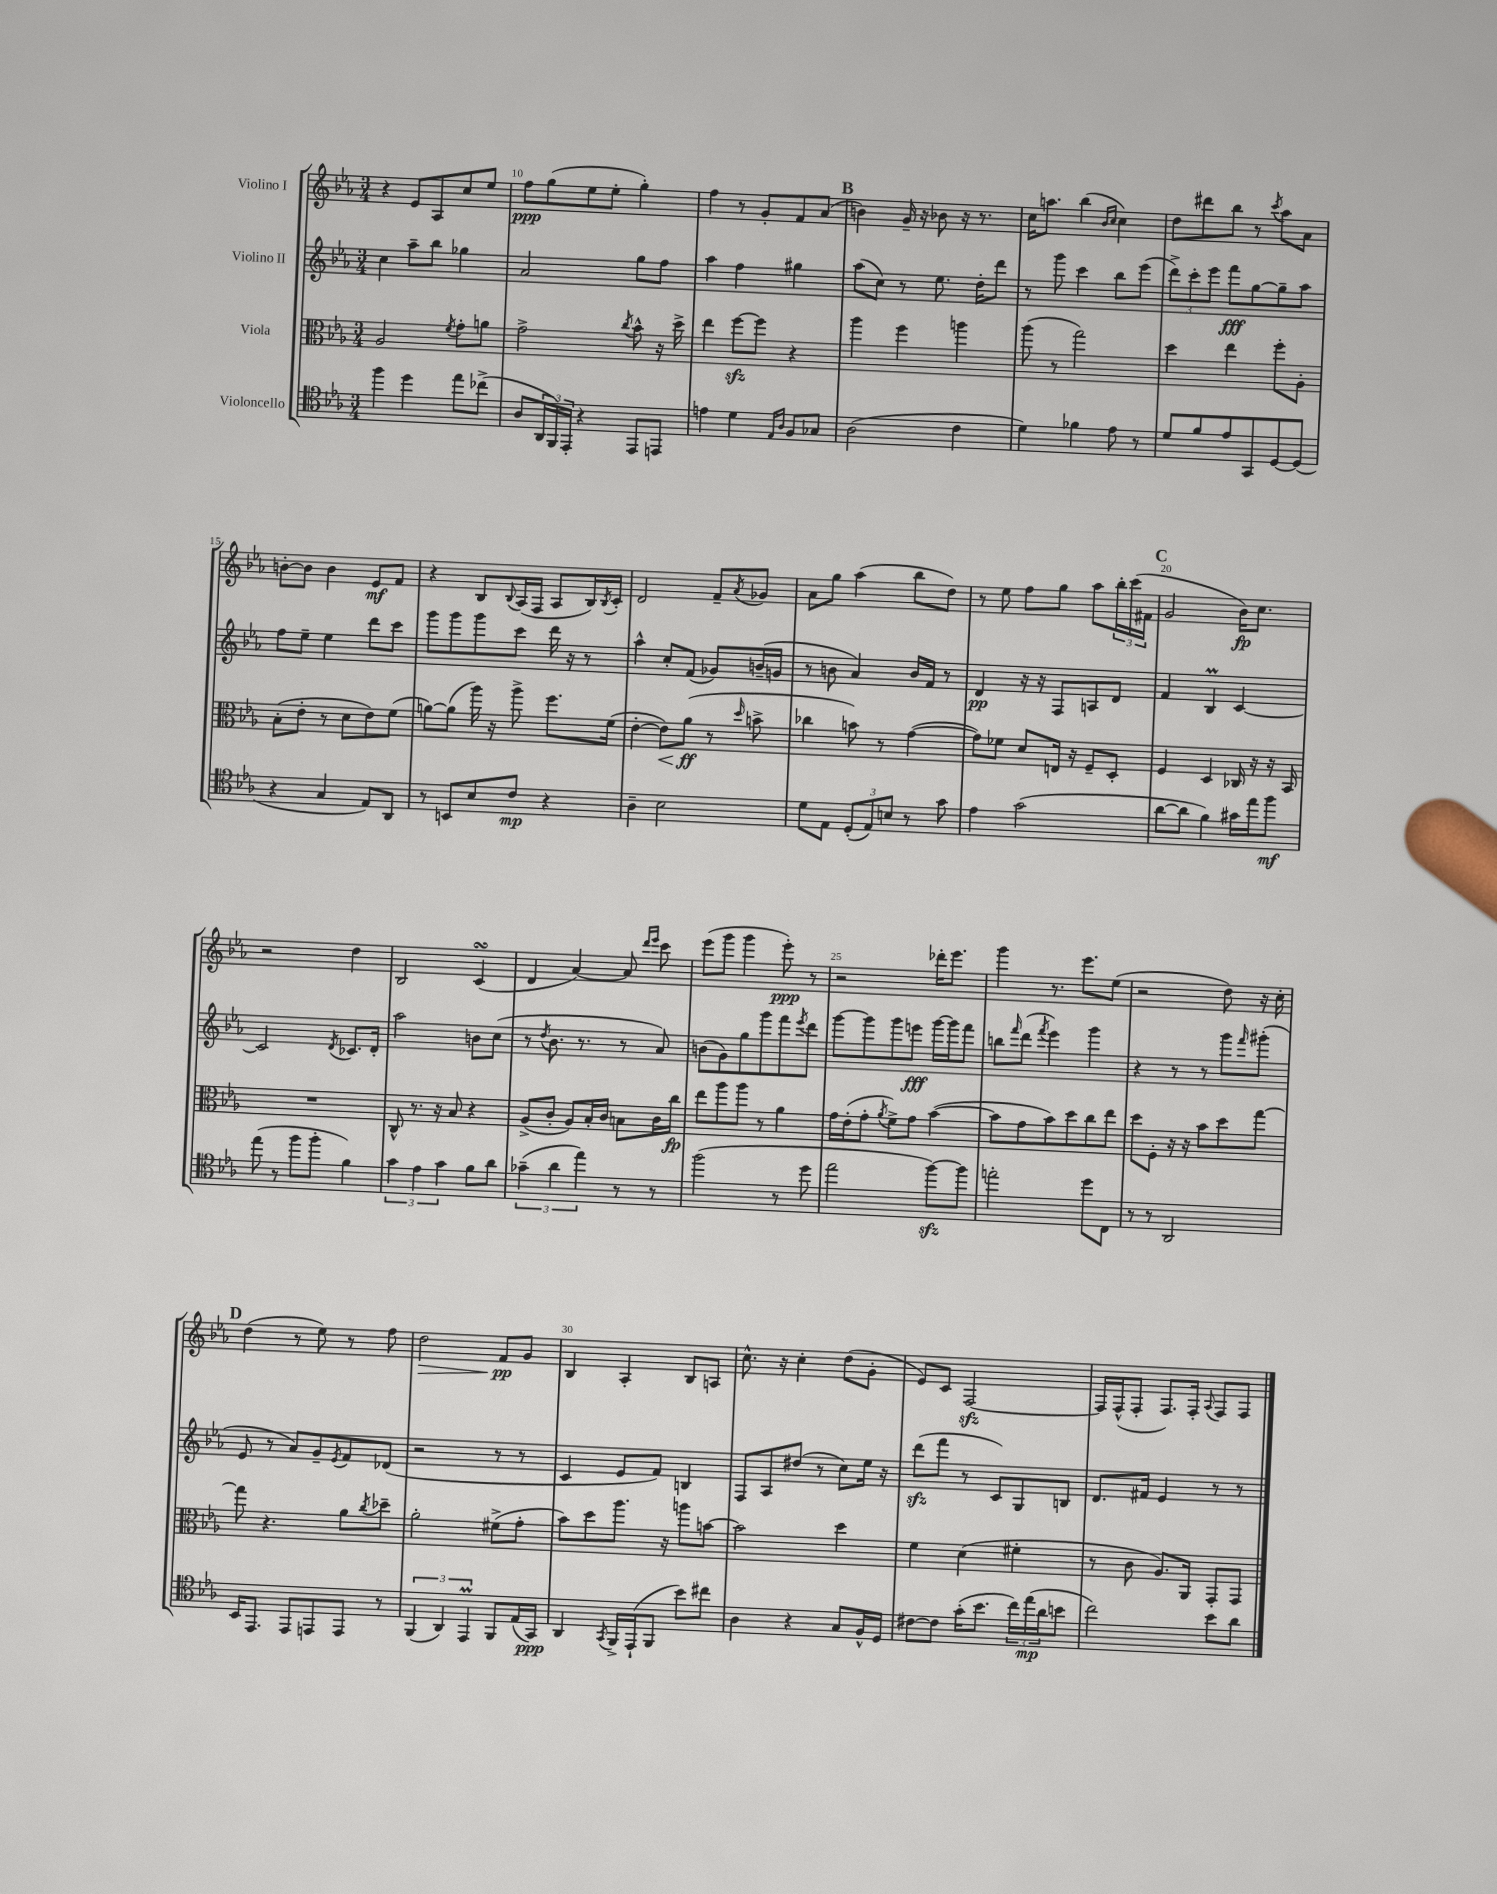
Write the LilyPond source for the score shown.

<<
\new StaffGroup <<
\new Staff = "s0" \with { instrumentName = "Violino I" } {
    \clef treble \key ees \major \numericTimeSignature \time 3/4
    r4 ees'8 aes8 c''8 ees''8 |
    f''8\ppp g''8( ees''8 ees''8-. g''4-.) |
    f''4 r8 g'8-. f'8 aes'8( |
    \mark \markup { \bold "B" } b'4) g'16-- r16 bes'8 r16 r8. |
    c''16 a''8. bes''4( \grace { bes'16 c''16 } c''4) |
    d''8 dis'''8 bes''8 r8 \acciaccatura { c'''8 } aes''8 aes'8 |
    b'8~-. b'8 b'4 ees'8\mf f'8 |
    r4 bes8 \appoggiatura { bes8 } aes16( f16 aes8 bes16) \acciaccatura { bes8 } c'16-. |
    d'2 f'8-- \acciaccatura { aes'8 } ges'8 |
    aes'8 g''8 aes''4( bes''8 d''8) |
    r8 ees''8 f''8 g''8 aes''8 \tuplet 3/2 { bes''16-. c'''16( fis'16 } |
    \mark \markup { \bold "C" } g'2 bes'16\fp) c''8. |
    r2 d''4 |
    bes2 c'4\turn( |
    d'4 aes'4~) aes'8 \grace { d'''16 ees'''16 } c'''8 |
    ees'''8( g'''8 g'''4 ees'''8-.\ppp) r8 |
    r2 des'''16-. ees'''8. |
    g'''4 r8. ees'''8. ees''8( |
    r2 d''8) r16 c''16-. |
    \mark \markup { \bold "D" } d''4( r8 ees''8) r8 f''8 |
    d''2\> f'8\pp\! g'8 |
    bes4 aes4-. bes8 a8 |
    c''8.-^ r16 c''4-. d''8( g'8-. |
    ees'8) c'8 f2~\sfz |
    f16 f16-^( f8-. f8.) f16-. \appoggiatura { aes8 } f8 f8 \bar "|." |
}
\new Staff = "s1" \with { instrumentName = "Violino II" } {
    \clef treble \key ees \major \numericTimeSignature \time 3/4
    c''4 aes''8-- bes''8 ges''4 |
    aes'2 g''8 f''8 |
    aes''4 f''4 gis''4 |
    \mark \markup { \bold "B" } aes''8( c''8) r8 ees''8. d''16-. d'''8 |
    r8 g'''8 c'''4 bes''8 ees'''8( |
    \tuplet 3/2 { d'''8->) c'''8-. ees'''8 } f'''8\fff g''8~ g''8-- aes''8 |
    f''8 ees''8-- ees''4 d'''8 c'''8 |
    g'''8 g'''8 g'''8 c'''8 d'''16 r16 r8 |
    aes''4-^ c''8-. f'8( ges'8) b'16--( g'16 |
    r8 b'8 aes'4) b'16 f'16 r8 |
    d'4\pp r16 r16 f8 a8 d'8 |
    \mark \markup { \bold "C" } f'4 bes4\prall c'4~ |
    c'2 \acciaccatura { d'8 } ces'8. d'16-. |
    aes''2 b'8 c''8( |
    r8 \acciaccatura { d''8 } bes'8. r8. r8 aes'8) |
    b'8( g'8) g''8 g'''8 f'''8 \acciaccatura { ees'''8 } d'''8 |
    g'''8~ g'''8 g'''8 e'''8\fff g'''16~ g'''16 f'''8 |
    b''8 \grace { f'''16 } d'''8( \acciaccatura { f'''8 } ees'''4) g'''4 |
    r4 r8 r8 g'''8 \grace { f'''16 } gis'''8-.( |
    \mark \markup { \bold "D" } ees'8 r8 aes'8) g'8-- \acciaccatura { ees'8 } f'8 des'8( |
    r2 r8 r8 |
    c'4 ees'8 f'8) b4 |
    f8 aes8 dis''8( r8 c''8) ees''16 r16 |
    d'''8\sfz( f'''8 r8 c'8) g8 b8 |
    d'8. fis'16 ees'4 r8 r8 \bar "|." |
}
\new Staff = "s2" \with { instrumentName = "Viola" } {
    \clef alto \key ees \major \numericTimeSignature \time 3/4
    aes2 \acciaccatura { f'8 } g'8-. a'8 |
    g'2-> \acciaccatura { c''8 } bes'8-^ r16 d''16-> |
    ees''4 f''8~\sfz f''8 r4 |
    \mark \markup { \bold "B" } aes''4 f''4 a''4 |
    aes''8( r8 g''2) |
    d''4 ees''4 f''8-. aes8-. |
    bes8-.( ees'8-. r8 d'8 ees'8) f'8( |
    a'8~) a'8( aes''16) r16 aes''8-> f''8. f'16( |
    ees'4~-. ees'8\<) aes'8\ff\!( r8 \grace { d''16 } b'8-> |
    ces''4 b'8) r8 g'4~( |
    g'8) fes'8 d'8 e16 r16 f8-- d8-. |
    \mark \markup { \bold "C" } f4 d4 ces16 r16 r16 bes,16 |
    R2. |
    c8-^ r8. r16 bes8 r4 |
    aes8->( c'8-. aes8) bes16-. c'16 b8 c'16 c''16\fp |
    ees''8 aes''8 aes''8 r8 aes'4 |
    g'16 ees'16-.( g'8-. \acciaccatura { aes'8 } f'8->) g'8 bes'4~( |
    bes'8 g'8 bes'8) d''8 c''8 ees''8 |
    d''8 f8-. r16 r16 bes'8 d''8 g''8~ |
    \mark \markup { \bold "D" } g''8 r4. aes'8 \acciaccatura { c''8 } des''8-- |
    aes'2-. fis'8->( g'8-. |
    bes'8) d''8 aes''8. r16 a''8 b'8~ |
    b'2 d''4 |
    f'4 d'4( fis'4-. |
    r8 c'8 aes8.) aes,16 g,8-. g,8 \bar "|." |
}
\new Staff = "s3" \with { instrumentName = "Violoncello" } {
    \clef tenor \key ees \major \numericTimeSignature \time 3/4
    f''4 d''4 ees''8 ces''8->( |
    aes8 \tuplet 3/2 { aes,16 f,16) ees,16-. } r4 ees,8 e,8 |
    e'4 d'4 \grace { ees16 aes16 } f8 ges8 |
    \mark \markup { \bold "B" } aes2( c'4 |
    d'4) fes'4 ees'8 r8 |
    d'8 f'8 ees'8 g,8 d8~ d8( |
    r4 g4 ees8) aes,8 |
    r8 b,8 bes8 c'8\mp r4 |
    aes4-- bes2 |
    d'8 ees8 \tuplet 3/2 { d8-.( ees8) b8 } r8 g'8 |
    ees'4 g'2( |
    \mark \markup { \bold "C" } aes'8~ aes'8 f'4) gis'16 ees''16 f''8\mf |
    ees''8( r8 f''8 f''8-. f'4) |
    \tuplet 3/2 { g'4 ees'4 g'4 } f'8 aes'8 |
    \tuplet 3/2 { ges'4--( aes'4 ees''4) } r8 r8 |
    f''2( r8 d''8 |
    ees''2 f''8~\sfz) f''8 |
    e''2-. d''8 c8 |
    r8 r8 aes,2 |
    \mark \markup { \bold "D" } bes,16 ees,8. ees,8 e,8 e,8 r8 |
    \tuplet 3/2 { f,4( aes,4) ees,4\prall } f,8 ees16( g,16\ppp) |
    aes,4 \acciaccatura { g,8 } f,16-> ees,16-!( f,8 bes'8) cis''8 |
    aes4 r4 g8 f16-^ d16 |
    cis'8~ cis'8 g'16-.( bes'8. \tuplet 3/2 { c''16) ees''16\mp( aes'16 } b'8 |
    c''2) bes'8 aes'8 \bar "|." |
}
>>
>>
\layout { \context { \Score currentBarNumber = #9 \override BarNumber.break-visibility = ##(#f #t #t) barNumberVisibility = #(every-nth-bar-number-visible 5) } }
